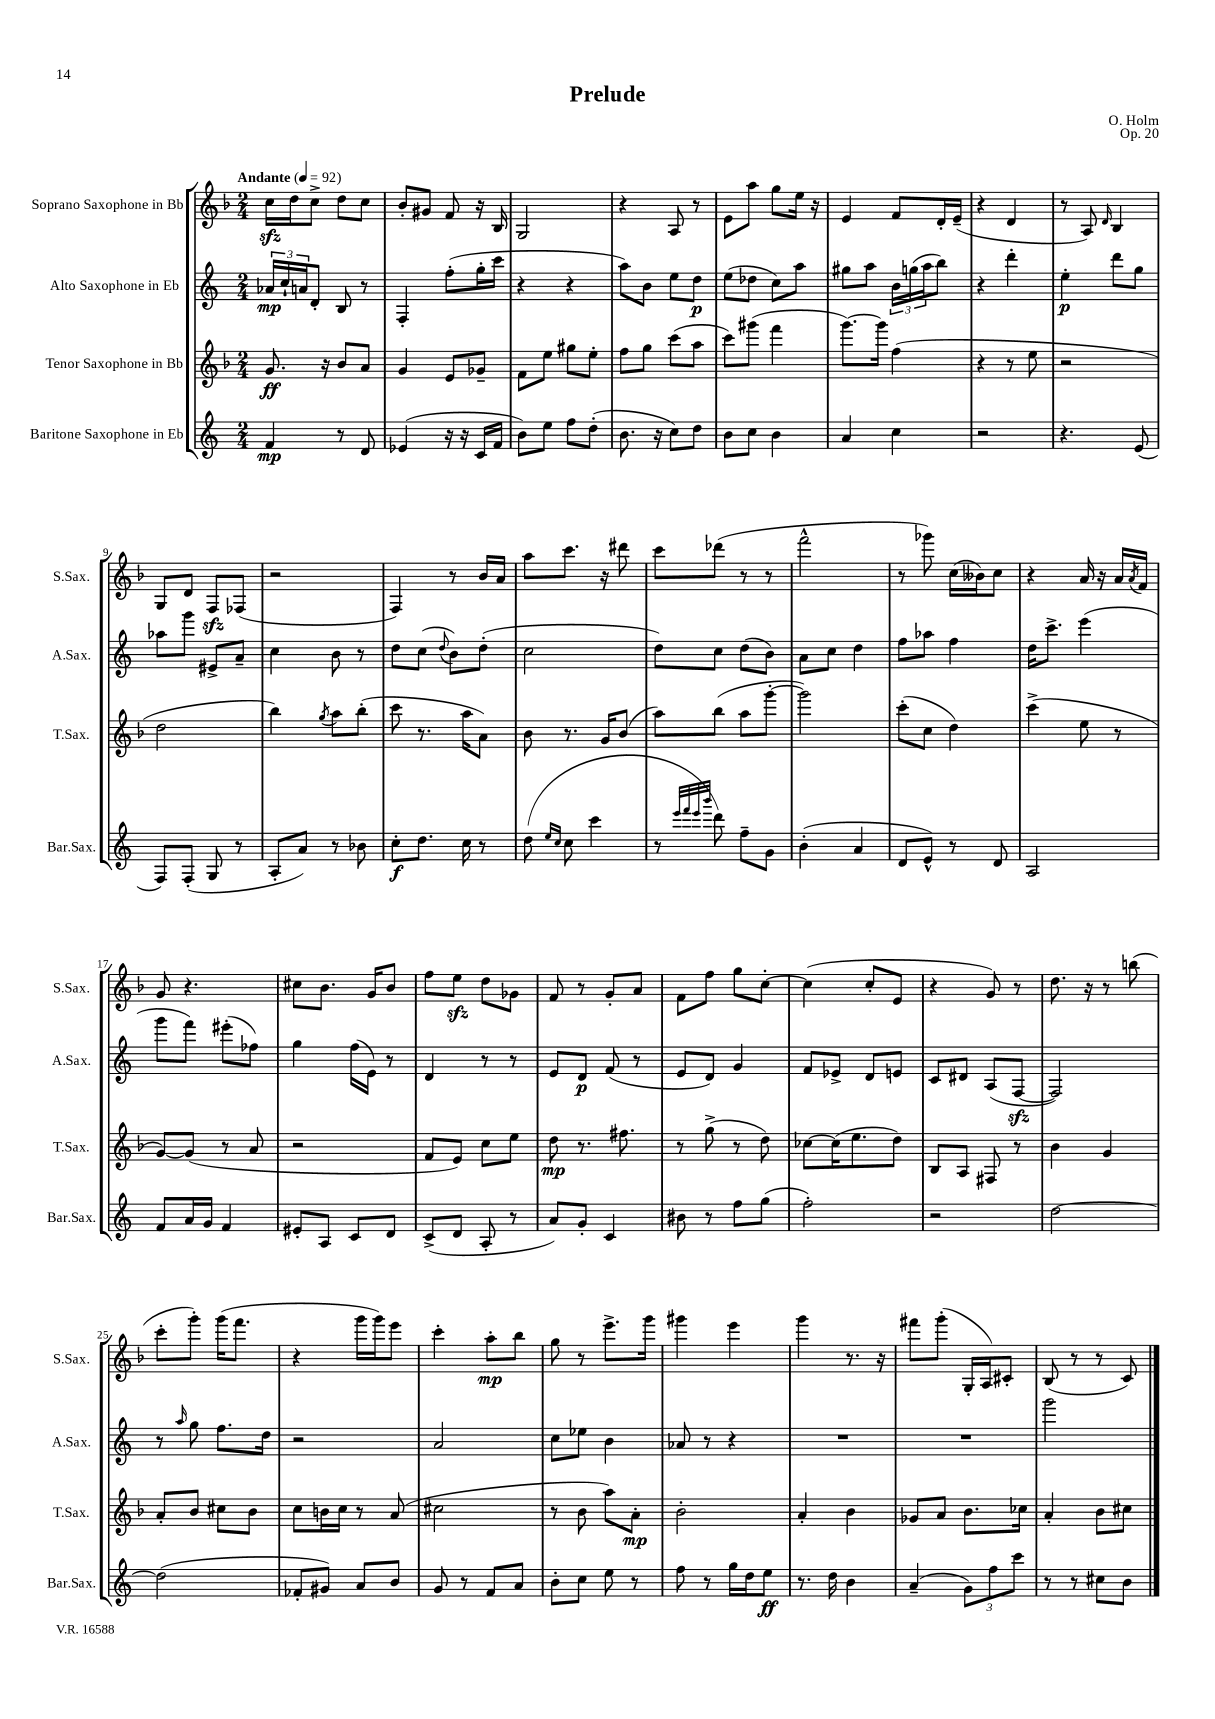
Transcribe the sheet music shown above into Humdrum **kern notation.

**kern	**dynam	**kern	**dynam	**kern	**dynam	**kern	**dynam
*part4	*part4	*part3	*part3	*part2	*part2	*part1	*part1
*staff4	*staff4	*staff3	*staff3	*staff2	*staff2	*staff1	*staff1
*I"Baritone Saxophone in Eb	*	*I"Tenor Saxophone in Bb	*	*I"Alto Saxophone in Eb	*	*I"Soprano Saxophone in Bb	*
*I'Bar.Sax.	*	*I'T.Sax.	*	*I'A.Sax.	*	*I'S.Sax.	*
*clefG2	*	*clefG2	*	*clefG2	*	*clefG2	*
*k[]	*	*k[b-]	*	*k[]	*	*k[b-]	*
*M2/4	*	*M2/4	*	*M2/4	*	*M2/4	*
*MM92	*	*MM92	*	*MM92	*	*MM92	*
=1	=1	=1	=1	=1	=1	=1	=1
!	!	!	!	!	!	!LO:TX:a:B:t=Andante	!
4f/	mp	8.g/	ff	24a-X/LL	mp	16cczz\LL	.
.	.	.	.	24cc`/	.	.	.
.	.	.	.	.	.	16dd\J	.
.	.	.	.	24an/J	.	.	.
.	.	.	.	8d'/J	.	8cc^\J	.
.	.	16r	.	.	.	.	.
8r	.	8b-/L	.	8B/	.	8dd\L	.
8d/	.	8a/J	.	8r	.	8cc\J	.
=2	=2	=2	=2	=2	=2	=2	=2
(4e-X/	.	4g/	.	4F'/	.	8b-'/L	.
.	.	.	.	.	.	8g#X/J	.
16r	.	8e/L	.	(8ff'\L	.	8f/	.
16r	.	.	.	.	.	.	.
16c/LL	.	8g-X~/J	.	16gg'\L	.	16r	.
16f/JJ	.	.	.	16ccc\JJ	.	16B-/	.
=3	=3	=3	=3	=3	=3	=3	=3
8b\L)	.	8f\L	.	4r	.	2G/	.
8ee\J	.	8ee\J	.	.	.	.	.
8ff\L	.	8gg#X\L	.	4r	.	.	.
(8dd'\J	.	8ee'\J	.	.	.	.	.
=4	=4	=4	=4	=4	=4	=4	=4
8.b\	.	8ff\L	.	8aa\L)	.	4r	.
.	.	8gg\J	.	8b\J	.	.	.
16r	.	.	.	.	.	.	.
8cc\L)	.	(8ccc\L	.	8ee\L	.	8A/	.
8dd\J	.	8aa\J	.	8dd\J	p	8r	.
=5	=5	=5	=5	=5	=5	=5	=5
8b\L	.	8ccc\L)	.	(8ee\L	.	8e\L	.
8cc\J	.	(8ggg#X\J	.	8dd-X\J	.	8aa\J	.
4b\	.	4fff\	.	8cc\L)	.	8gg\L	.
.	.	.	.	8aa\J	.	16ee\Jk	.
.	.	.	.	.	.	16r	.
=6	=6	=6	=6	=6	=6	=6	=6
4a/	.	[8.ggg\L)	.	8gg#X\L	.	4e/	.
.	.	.	.	8aa\J	.	.	.
.	.	16ggg\Jk]	.	.	.	.	.
4cc\	.	(4ff\	.	24b\LL	.	8f/L	.
.	.	.	.	(24ggn\	.	.	.
.	.	.	.	24aa\J	.	.	.
.	.	.	.	8bb\J)	.	16d'/L	.
.	.	.	.	.	.	(16e~/JJ	.
=7	=7	=7	=7	=7	=7	=7	=7
2r	.	4r	.	4r	.	4r	.
.	.	8r	.	4ddd'\	.	4d/	.
.	.	8ee\	.	.	.	.	.
=8	=8	=8	=8	=8	=8	=8	=8
4.r	.	2r	.	4ee'\	p	8r	.
.	.	.	.	.	.	8A/)	.
.	.	.	.	.	.	16qqd/	.
.	.	.	.	8ddd\L	.	4B-/	.
(8e/	.	.	.	8gg\J	.	.	.
!!LO:LB:g=z
=9	=9	=9	=9	=9	=9	=9	=9
8F/L)	.	2dd\	.	8aa-X\L	.	8G/L	.
(8F'/J	.	.	.	8ggg\J	.	8d/J	.
8G/	.	.	.	8e#X^/L	.	8Fzz/L	.
8r	.	.	.	8a~/J	.	(8F-X/J	.
=10	=10	=10	=10	=10	=10	=10	=10
8A'/L	.	4bb-\)	.	4cc\	.	2r	.
8a/J)	.	.	.	.	.	.	.
.	.	8qgg/	.	.	.	.	.
8r	.	8aa\L	.	8b\	.	.	.
8b-X\	.	(8bb-'\J	.	8r	.	.	.
=11	=11	=11	=11	=11	=11	=11	=11
8cc'\L	f	8ccc\	.	8dd\L	.	4F/)	.
8.dd\J	.	8.r	.	(8cc\J	.	.	.
.	.	.	.	8qqdd/	.	.	.
.	.	.	.	8b\L)	.	8r	.
16cc\	.	16aa\KL	.	.	.	.	.
8r	.	8a\J)	.	(8dd'\J	.	16b-/LL	.
.	.	.	.	.	.	16a/JJ	.
=12	=12	=12	=12	=12	=12	=12	=12
(8dd\	.	8b-\	.	2cc\	.	8aa\L	.
16qqee/LL	.	.	.	.	.	.	.
16qqcc/JJ	.	.	.	.	.	.	.
8cc\	.	8.r	.	.	.	8.ccc\J	.
4ccc\	.	.	.	.	.	.	.
.	.	16g/KL	.	.	.	16r	.
.	.	(8b-/J	.	.	.	8ddd#X\	.
=13	=13	=13	=13	=13	=13	=13	=13
8r	.	8aa\L)	.	8dd\L)	.	8ccc\L	.
32qqeee/LLL	.	.	.	.	.	.	.
32qqfff/	.	.	.	.	.	.	.
32qqeee/	.	.	.	.	.	.	.
32qqbbb/JJJ	.	.	.	.	.	.	.
8ddd\)	.	(8bb-\J	.	8cc\J	.	(8ddd-X\J	.
8ff~\L	.	8aa\L	.	(8dd\L	.	8r	.
8g\J	.	[8ggg'\J	.	8b\J)	.	8r	.
=14	=14	=14	=14	=14	=14	=14	=14
(4b'\	.	2ggg\])	.	8a\L	.	2fff^^\	.
.	.	.	.	8cc\J	.	.	.
4a/	.	.	.	4dd\	.	.	.
=15	=15	=15	=15	=15	=15	=15	=15
8d/L	.	(8ccc'\L	.	8ff\L	.	8r	.
8e^^/J)	.	8cc\J	.	8aa-X\J	.	8ggg-X\)	.
8r	.	4dd\)	.	4ff\	.	(16cc\LL	.
.	.	.	.	.	.	16b--X\J)	.
8d/	.	.	.	.	.	8cc\J	.
=16	=16	=16	=16	=16	=16	=16	=16
2A/	.	(4ccc^\	.	16dd\KL	.	4r	.
.	.	.	.	8.ccc^\J	.	.	.
.	.	8ee\	.	(4eee\	.	16a/	.
.	.	.	.	.	.	16r	.
.	.	8r	.	.	.	16a/LL	.
.	.	.	.	.	.	8qa/	.
.	.	.	.	.	.	16f/JJ	.
!!LO:LB:g=z
=17	=17	=17	=17	=17	=17	=17	=17
8f/L	.	[8g/L)	.	8ggg\L	.	8g/	.
16a/L	.	(8g/J]	.	8fff\J)	.	4.r	.
16g/JJ	.	.	.	.	.	.	.
4f/	.	8r	.	(8eee#X'\L	.	.	.
.	.	8a/	.	8ff-X\J)	.	.	.
=18	=18	=18	=18	=18	=18	=18	=18
8e#X'/L	.	2r	.	4gg\	.	8cc#X\L	.
8A/J	.	.	.	.	.	8.b-\J	.
8c/L	.	.	.	(16ff\LL	.	.	.
.	.	.	.	16e\JJ)	.	16g/KL	.
8d/J	.	.	.	8r	.	8b-/J	.
=19	=19	=19	=19	=19	=19	=19	=19
(8c^/L	.	8f/L	.	4d/	.	8ff\L	.
8d/J	.	8e/J)	.	.	.	8eezz\J	.
8A'/	.	8cc\L	.	8r	.	8dd\L	.
8r	.	8ee\J	.	8r	.	8g-X\J	.
=20	=20	=20	=20	=20	=20	=20	=20
8a/L)	.	8dd\	mp	8e/L	.	8f/	.
8g'/J	.	8.r	.	8d/J	p	8r	.
4c/	.	.	.	(8f/	.	8g'/L	.
.	.	8.ff#X\	.	.	.	.	.
.	.	.	.	8r	.	8a/J	.
=21	=21	=21	=21	=21	=21	=21	=21
8b#X\	.	8r	.	8e/L	.	8f\L	.
8r	.	(8gg^\	.	8d/J)	.	8ff\J	.
8ff\L	.	8r	.	4g/	.	8gg\L	.
(8gg\J	.	8dd\)	.	.	.	[8cc'\J	.
=22	=22	=22	=22	=22	=22	=22	=22
2ff'\)	.	[8cc-X\L	.	8f/L	.	(4cc\]	.
.	.	(16cc-\K]	.	8e-X^/J	.	.	.
.	.	8.ee\	.	.	.	.	.
.	.	.	.	8d/L	.	8cc'/L	.
.	.	8dd\J)	.	8en/J	.	8e/J	.
=23	=23	=23	=23	=23	=23	=23	=23
2r	.	8B-/L	.	8c/L	.	4r	.
.	.	8A/J	.	8d#X/J	.	.	.
.	.	8F#X/	.	(8A/L	.	8g/)	.
.	.	8r	.	[8Fzz/J	.	8r	.
=24	=24	=24	=24	=24	=24	=24	=24
[2dd\	.	4b-\	.	2F/])	.	8.dd\	.
.	.	.	.	.	.	16r	.
.	.	4g/	.	.	.	8r	.
.	.	.	.	.	.	(8bbn\	.
!!LO:LB:g=z
=25	=25	=25	=25	=25	=25	=25	=25
(2dd\]	.	8a'/L	.	8r	.	8ccc'\L	.
.	.	.	.	16qqaa/	.	.	.
.	.	8b-/J	.	8gg\	.	8ggg'\J)	.
.	.	8cc#X\L	.	8.ff\L	.	(16ggg\KL	.
.	.	.	.	.	.	8.fff\J	.
.	.	8b-\J	.	.	.	.	.
.	.	.	.	16dd\Jk	.	.	.
=26	=26	=26	=26	=26	=26	=26	=26
8f-X'/L	.	8cc\L	.	2r	.	4r	.
8g#X/J)	.	16bn\L	.	.	.	.	.
.	.	16cc\JJ	.	.	.	.	.
8a/L	.	8r	.	.	.	16ggg\LL	.
.	.	.	.	.	.	16ggg\J)	.
8b/J	.	(8a/	.	.	.	8eee\J	.
=27	=27	=27	=27	=27	=27	=27	=27
8g/	.	2cc#X\	.	2a/	.	4ccc'\	.
8r	.	.	.	.	.	.	.
8f/L	.	.	.	.	.	8aa'\L	mp
8a/J	.	.	.	.	.	8bb-\J	.
=28	=28	=28	=28	=28	=28	=28	=28
8b'\L	.	8r	.	8cc\L	.	8gg\	.
8cc\J	.	8b-\	.	8ee-X\J	.	8r	.
8ee\	.	8aa\L)	.	4b\	.	8.eee^\L	.
8r	.	8a'\J	mp	.	.	.	.
.	.	.	.	.	.	16ggg\Jk	.
=29	=29	=29	=29	=29	=29	=29	=29
8ff\	.	2b-'\	.	8a-X/	.	4ggg#X\	.
8r	.	.	.	8r	.	.	.
16gg\LL	.	.	.	4r	.	4eee\	.
16dd\J	.	.	.	.	.	.	.
8ee\J	ff	.	.	.	.	.	.
=30	=30	=30	=30	=30	=30	=30	=30
8.r	.	4a'/	.	2r	.	4ggg\	.
16dd\	.	.	.	.	.	.	.
4b\	.	4b-\	.	.	.	8.r	.
.	.	.	.	.	.	16r	.
=31	=31	=31	=31	=31	=31	=31	=31
(4a~/	.	8g-X/L	.	2r	.	8fff#X\L	.
.	.	8a/J	.	.	.	(8ggg'\J	.
12g\L)	.	8.b-\L	.	.	.	16G'/LL	.
.	.	.	.	.	.	16A/J)	.
12ff\	.	.	.	.	.	.	.
.	.	.	.	.	.	8c#X'/J	.
12ccc\J	.	.	.	.	.	.	.
.	.	16cc-X\Jk	.	.	.	.	.
=32	=32	=32	=32	=32	=32	=32	=32
8r	.	4a'/	.	2ggg\	.	(8B-/	.
8r	.	.	.	.	.	8r	.
8cc#X\L	.	8b-\L	.	.	.	8r	.
8b\J	.	8cc#X\J	.	.	.	8c/)	.
==	==	==	==	==	==	==	==
*-	*-	*-	*-	*-	*-	*-	*-
